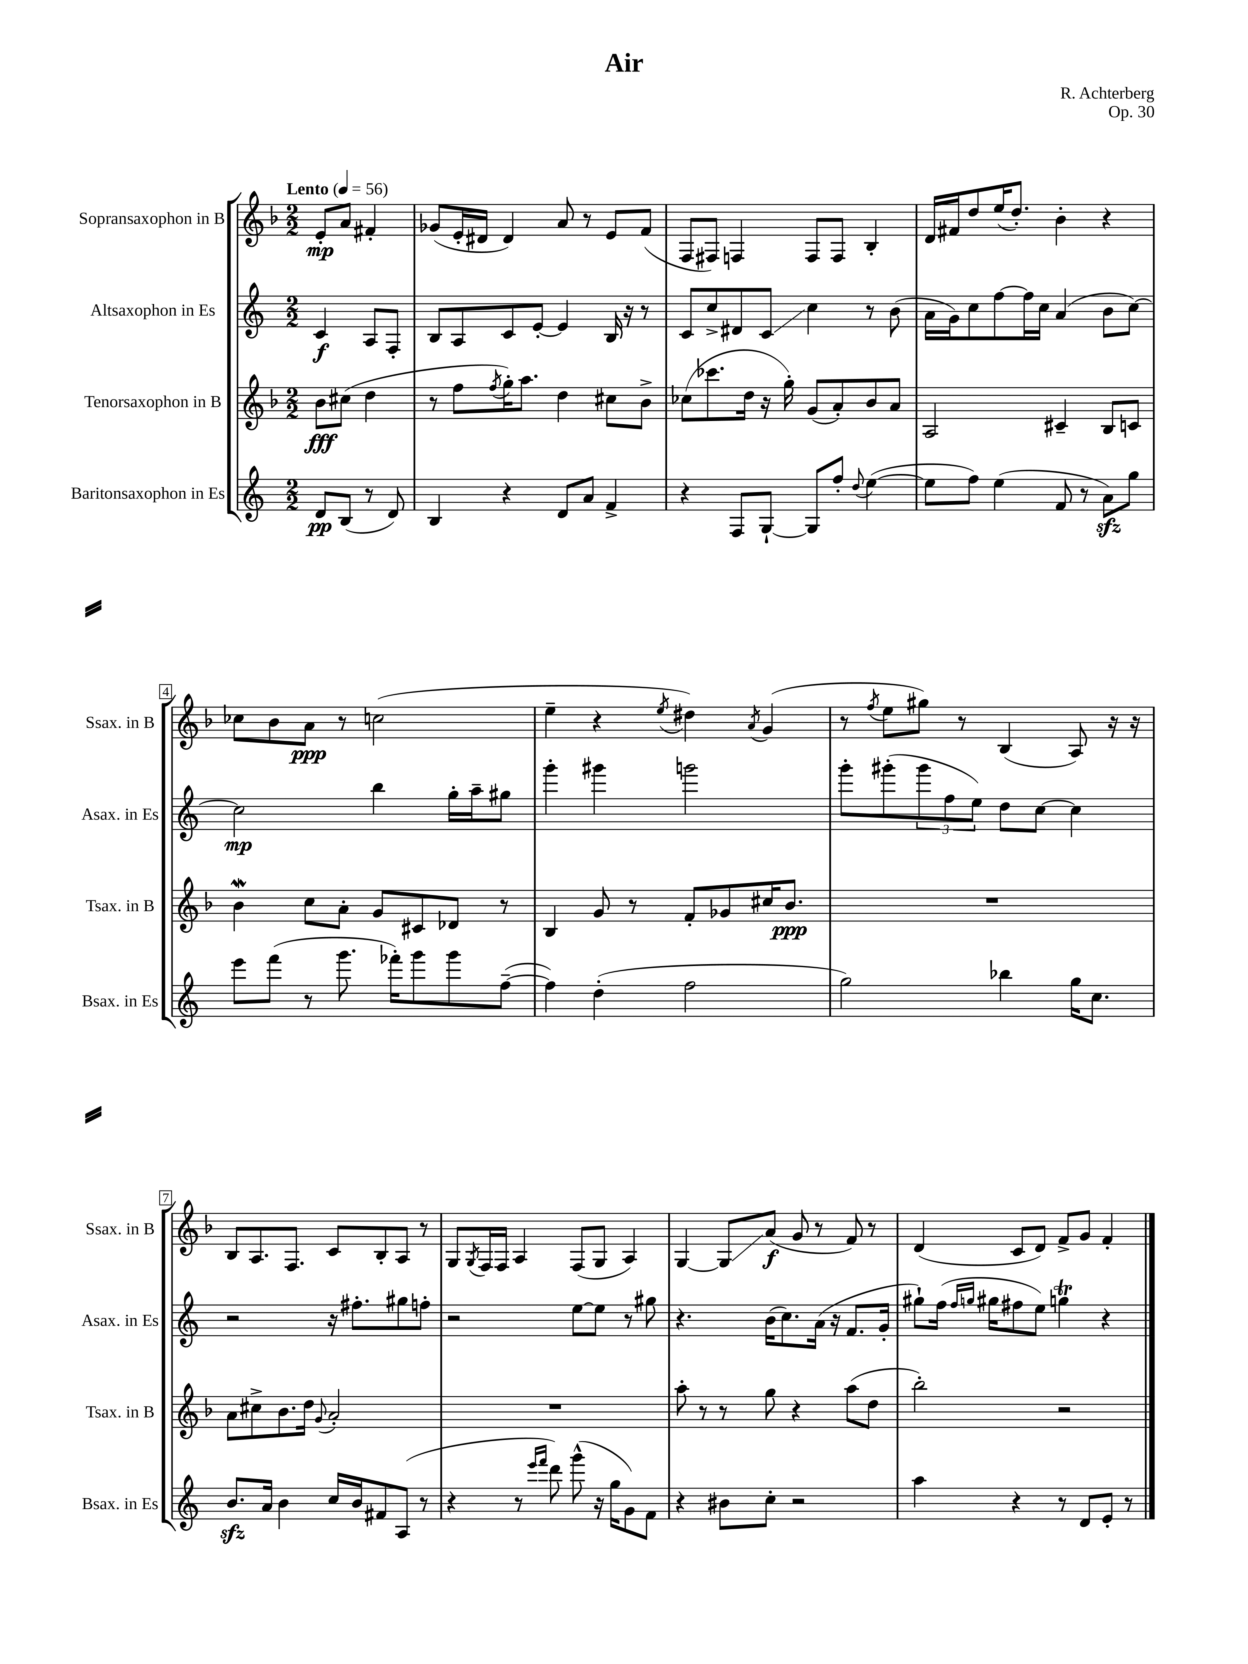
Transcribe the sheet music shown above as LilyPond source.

\header { title = "Air" composer = "R. Achterberg" opus = "Op. 30" }
<<
\new StaffGroup <<
\new Staff = "s0" \with { instrumentName = "Sopransaxophon in B" shortInstrumentName = "Ssax. in B" } {
    \clef treble \key f \major \numericTimeSignature \time 2/2 \partial 2 \tempo "Lento" 4 = 56
    e'8-.\mp a'8 fis'4-. |
    ges'8( e'16-. dis'16 dis'4) a'8 r8 e'8 f'8( |
    f8 fis8) f4 f8 f8 bes4-. |
    d'16 fis'16 d''8 e''16( d''8.-.) bes'4-. r4 |
    ces''8 bes'8 a'8\ppp r8 c''2( |
    e''4-- r4 \acciaccatura { e''8 } dis''4) \acciaccatura { a'8 } g'4( |
    r8 \acciaccatura { f''8 } e''8 gis''8) r8 bes4( a8) r16 r16 |
    bes8 a8. f8. c'8 bes8-. a8 r8 |
    g8 \acciaccatura { g8 } f16 f16 a4 f8( g8 a4) |
    g4~ g8\glissando a'8\f( g'8 r8 f'8) r8 |
    d'4( c'8 d'8) f'8-> g'8 f'4-. \bar "|." |
}
\new Staff = "s1" \with { instrumentName = "Altsaxophon in Es" shortInstrumentName = "Asax. in Es" } {
    \clef treble \key c \major \numericTimeSignature \time 2/2 \partial 2
    c'4\f a8 f8-. |
    b8 a8 c'8 e'8~-. e'4 b16 r16 r8 |
    c'8 c''8-> dis'8 c'8\glissando c''4 r8 b'8( |
    a'16 g'16) c''8 f''8~ f''16 c''16 a'4( b'8 c''8~) |
    c''2\mp b''4 g''16-. a''16-- gis''8 |
    g'''4-. gis'''4 g'''2 |
    g'''8-. gis'''8-.( \tuplet 3/2 { gis'''8 f''8 e''8) } d''8 c''8~ c''4 |
    r2 r16 fis''8.-. gis''8 f''8-. |
    r2 e''8~ e''8 r8 gis''8 |
    r4. b'16( c''8.) a'16( r16 f'8. g'16-. |
    gis''8-!) f''16( \grace { f''16 g''16 } gis''16 fis''8 e''8) g''4\trill r4 \bar "|." |
}
\new Staff = "s2" \with { instrumentName = "Tenorsaxophon in B" shortInstrumentName = "Tsax. in B" } {
    \clef treble \key f \major \numericTimeSignature \time 2/2 \partial 2
    bes'8\fff cis''8( d''4 |
    r8 f''8 \acciaccatura { f''8 } g''16-.) a''8. d''4 cis''8 bes'8-> |
    ces''8( ces'''8. d''16 r16 g''16-.) g'8( a'8-.) bes'8 a'8 |
    a2 cis'4-- bes8 c'8 |
    bes'4\mordent c''8 a'8-. g'8 cis'8 des'8 r8 |
    bes4 g'8 r8 f'8-. ges'8 cis''16 bes'8.\ppp |
    R1 |
    a'8 cis''8-> bes'8. d''16 \appoggiatura { g'8 } a'2-. |
    R1 |
    a''8-. r8 r8 g''8 r4 a''8( d''8 |
    bes''2-.) r2 \bar "|." |
}
\new Staff = "s3" \with { instrumentName = "Baritonsaxophon in Es" shortInstrumentName = "Bsax. in Es" } {
    \clef treble \key c \major \numericTimeSignature \time 2/2 \partial 2
    d'8\pp b8( r8 d'8) |
    b4 r4 d'8 a'8 f'4-> |
    r4 f8 g8~-! g8 f''8-. \appoggiatura { d''8 } e''4~( |
    e''8 f''8) e''4( f'8 r8 a'8\sfz) g''8 |
    e'''8 f'''8( r8 g'''8. fes'''16-.) g'''8 g'''8 f''8~--( |
    f''4) d''4-.( f''2 |
    g''2) bes''4 g''16 c''8. |
    b'8.\sfz a'16 b'4 c''16 b'16 fis'8 a8( r8 |
    r4 r8 \grace { e'''16 f'''16 } d'''8) g'''8-^( r16 g''16 g'8) f'8 |
    r4 bis'8 c''8-. r2 |
    a''4 r4 r8 d'8 e'8-. r8 \bar "|." |
}
>>
>>
\layout { \context { \Score \override BarNumber.stencil = #(make-stencil-boxer 0.1 0.3 ly:text-interface::print) } }
